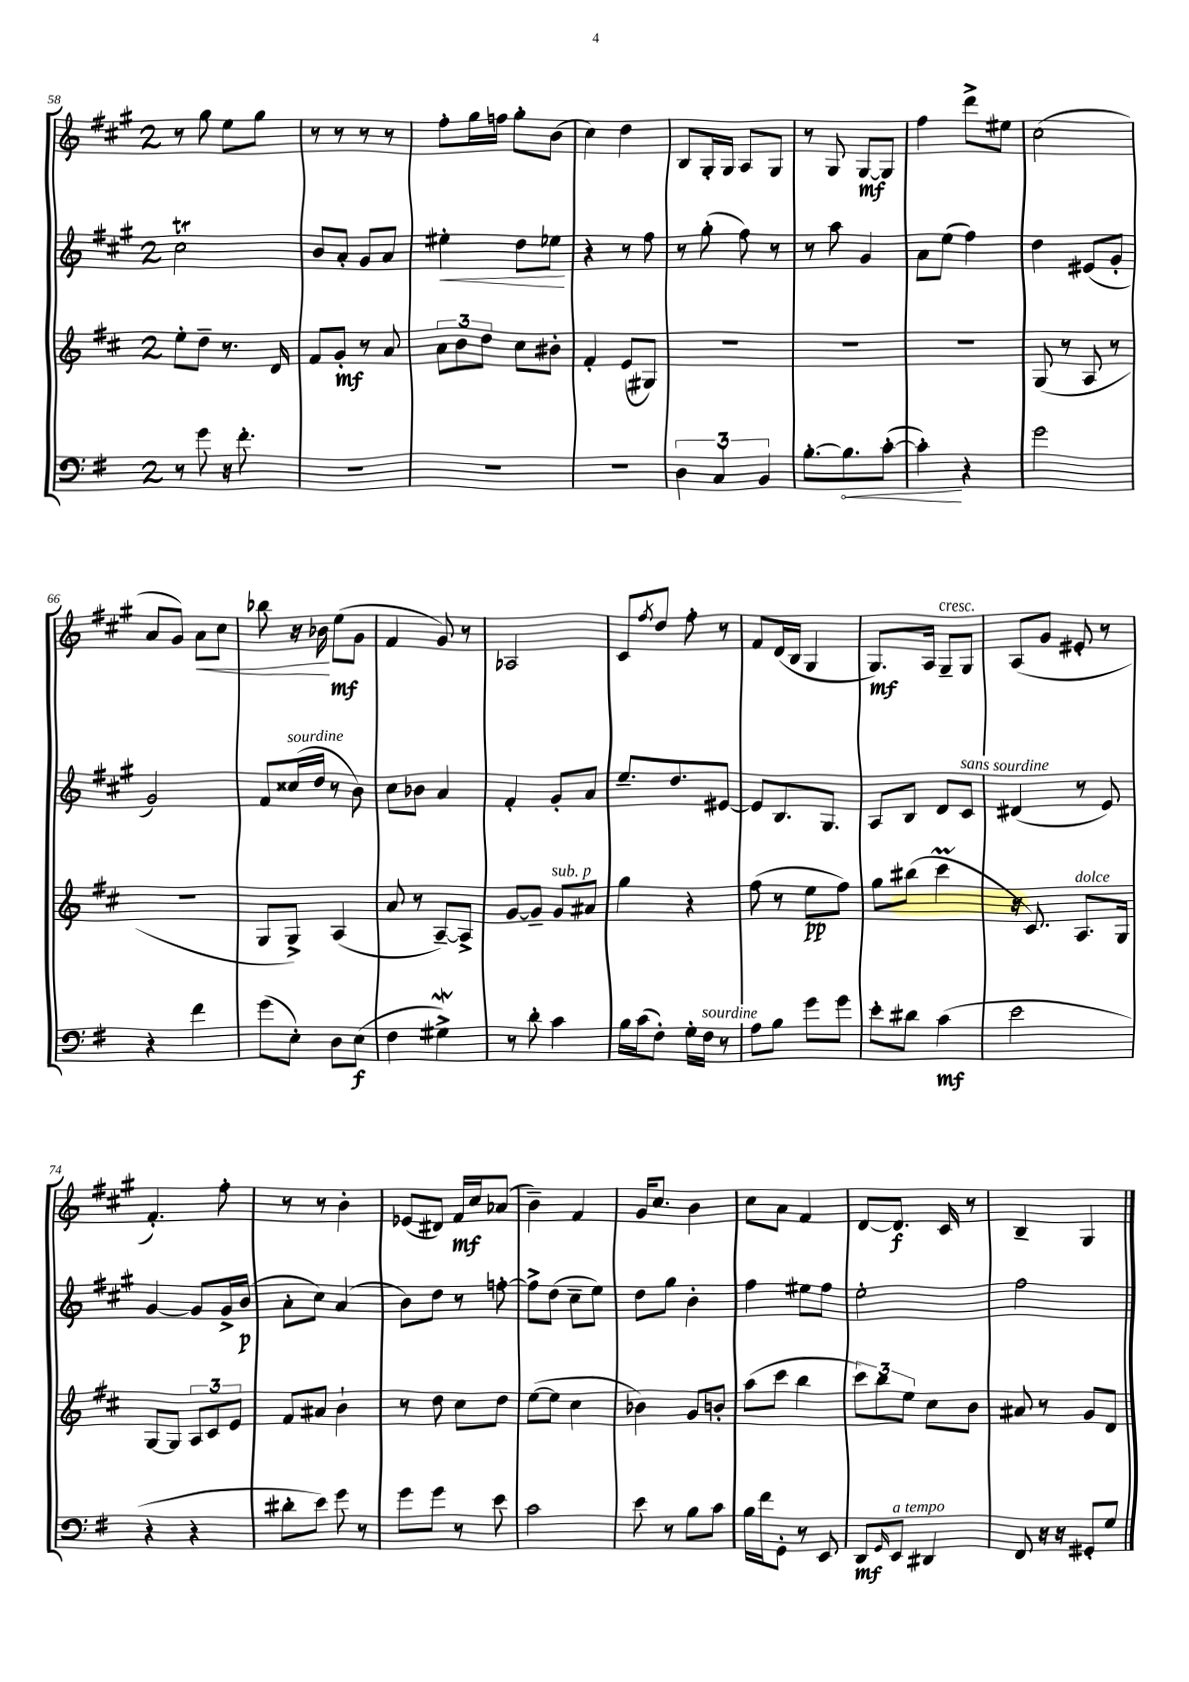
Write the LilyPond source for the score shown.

<<
\new StaffGroup <<
\new Staff = "s0" {
    \clef treble \key a \major \once \override Staff.TimeSignature.style = #'single-digit \time 2/4
    r8 gis''8 e''8 gis''8 |
    r8 r8 r8 r8 |
    fis''8-. gis''16 f''16 gis''8-. b'8( |
    cis''4) d''4 |
    b8 gis16-. gis16 a8 gis8 |
    r8 gis8 gis8~\mf gis8 |
    fis''4 d'''8-> eis''8 |
    cis''2( |
    a'8 gis'8) a'8\< cis''8 |
    bes''8 r16 bes'16\! e''8\mf( gis'8 |
    fis'4 gis'8) r8 |
    aes2 |
    cis'8 \acciaccatura { fis''8 } d''8 fis''8-. r8 |
    fis'8 d'16( b16 gis4 |
    gis8.\mf) a16 gis8--^\markup { \italic "cresc." } gis8 |
    a8( gis'8 eis'8-. r8 |
    fis'4.-.) fis''8-. |
    r8 r8 b'4-. |
    ees'8( dis'8) fis'16\mf cis''16 aes'8( |
    b'4--) fis'4 |
    gis'16 cis''8. b'4 |
    cis''8 a'8 fis'4 |
    d'8~ d'8.\f cis'16 r8 |
    b4-- gis4 \bar "|." |
}
\new Staff = "s1" {
    \clef treble \key a \major \once \override Staff.TimeSignature.style = #'single-digit \time 2/4
    cis''2\trill |
    b'8 a'8-. gis'8 a'8 |
    eis''4-.\< d''8 ees''8\! |
    r4 r8 fis''8 |
    r8 gis''8-.( fis''8) r8 |
    r8 a''8 gis'4 |
    a'8 e''8( fis''4) |
    d''4 eis'8( gis'8-. |
    gis'2) |
    fis'8 cisis''16^\markup { \italic "sourdine" }( d''16 r8 b'8) |
    cis''8 bes'8 a'4 |
    fis'4-. gis'8-. a'8 |
    e''8.-- d''8. eis'8~ |
    eis'8 b8. gis8. |
    a8 b8 d'8 cis'8^\markup { \italic "sans sourdine" } |
    dis'4( r8 e'8) |
    gis'4~ gis'8 gis'16-> b'16\p( |
    a'8-. cis''8) a'4( |
    b'8) d''8 r8 f''8~-. |
    f''8-> d''8( cis''8-- e''8) |
    d''8 gis''8 b'4-. |
    fis''4 eis''8 fis''8 |
    e''2-. |
    fis''2 \bar "|." |
}
\new Staff = "s2" {
    \clef treble \key d \major \once \override Staff.TimeSignature.style = #'single-digit \time 2/4
    e''8-. d''8-- r8. d'16 |
    fis'8 g'8-.\mf r8 a'8 |
    \tuplet 3/2 { a'8 b'8 d''8 } cis''8 bis'8-. |
    fis'4-. e'8( gis8) |
    R2 |
    R2 |
    R2 |
    g8( r8 a8 r8 |
    R2 |
    g8 g8->) a4( |
    a'8 r8 a8~--) a8-> |
    g'8~ g'8-- g'8^\markup { \italic "sub. p" } ais'8 |
    g''4 r4 |
    fis''8( r8 e''8\pp fis''8) |
    g''8 bis''8( cis'''4\prall |
    r16 cis'8.) a8.^\markup { \italic "dolce" } g16 |
    g8~ g8 \tuplet 3/2 { a8 cis'8 e'8 } |
    fis'8 ais'8 b'4-! |
    r8 d''8 cis''8 d''8 |
    e''8~( e''8 cis''4 |
    bes'4) g'8 b'8-. |
    a''8( cis'''8 b''4 |
    \tuplet 3/2 { cis'''8) b''8 e''8 } cis''8 b'8 |
    ais'8 r8 g'8 d'8 \bar "|." |
}
\new Staff = "s3" {
    \clef bass \key g \major \once \override Staff.TimeSignature.style = #'single-digit \time 2/4
    r8 g'8 r16 fis'8.-. |
    R2 |
    R2 |
    R2 |
    \tuplet 3/2 { d4 c4 b,4 } |
    b8.~-. \once \override Hairpin.circled-tip = ##t b8.\< c'8~-.( |
    c'4-.\!) r4 |
    g'2 |
    r4 fis'4 |
    g'8( e8-.) d8 e8\f( |
    fis4 gis4->\mordent) |
    r8 d'8-. c'4 |
    b16 c'16( fis8-.) g16-. fis16^\markup { \italic "sourdine" } r8 |
    a8 b8 g'8 g'8 |
    e'8-. dis'8 c'4\mf( |
    e'2 |
    r4 r4 |
    dis'8-. e'8) g'8 r8 |
    g'8 g'8 r8 e'8 |
    c'2 |
    e'8 r8 b8 c'8 |
    b16 fis'16 g,8-. r8 e,8 |
    d,8\mf \grace { g,16 } e,8^\markup { \italic "a tempo" } dis,4 |
    fis,8 r16 r16 gis,8-. g8 \bar "|." |
}
>>
>>
\layout { \context { \Score currentBarNumber = #58 } }
